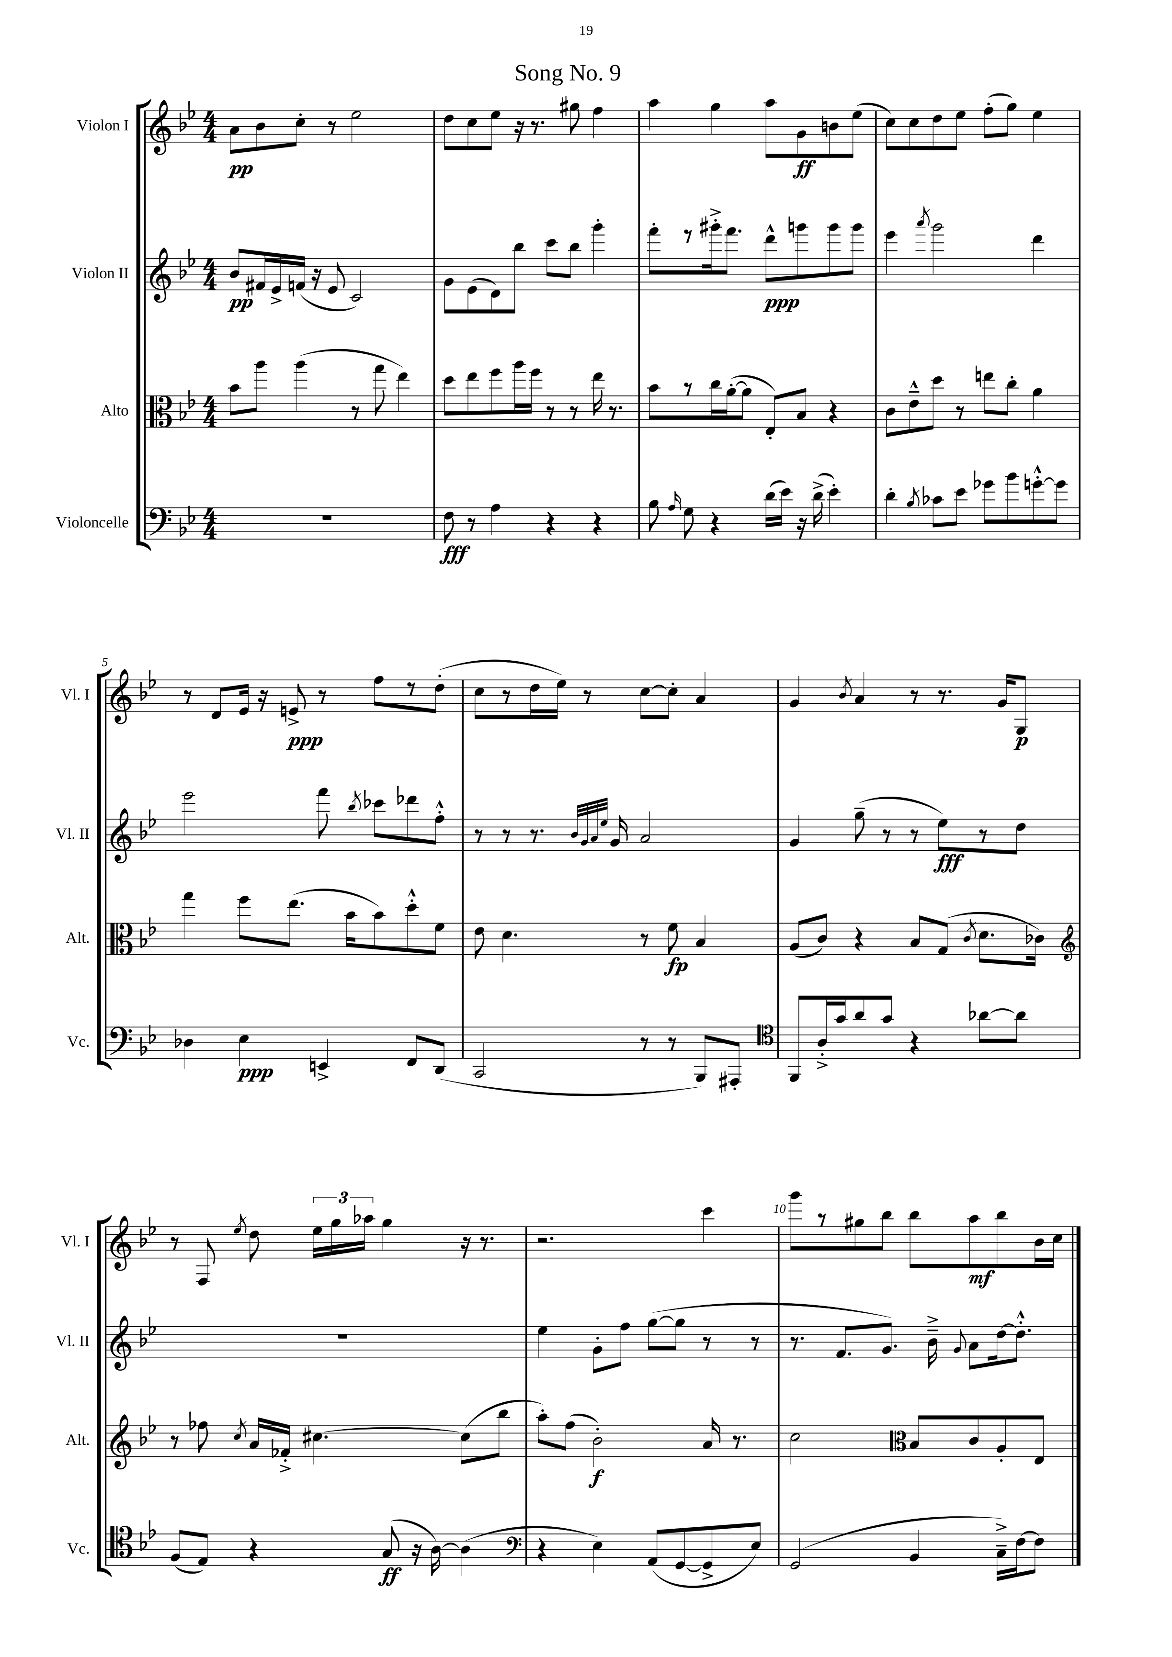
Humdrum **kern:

**kern	**kern	**kern	**kern
*staff4	*staff3	*staff2	*staff1
*clefF4	*clefC3	*clefG2	*clefG2
*k[b-e-]	*k[b-e-]	*k[b-e-]	*k[b-e-]
*M4/4	*M4/4	*M4/4	*M4/4
1r	8b-	8b-	8a
.	8aa	16f#	8b-
.	.	16e-^	.
.	(4aa	(16f	8cc'
.	.	16r	.
.	.	8e-	8r
.	8r	2c)	2ee-
.	8gg	.	.
.	4ee-)	.	.
=	=	=	=
8F	8dd	8g	8dd
8r	8ee-	(8e-	8cc
4A	8ff	8d)	8ee-
.	16aa	8bb-	16r
.	16ff	.	8.r
4r	8r	8ccc	.
.	8r	8bb-	8gg#
4r	16ee-	4ggg'	4ff
.	8.r	.	.
=	=	=	=
8B-	8b-	8fff'	4aa
16qqA	.	.	.
8G	8r	8r	.
4r	16cc	16ggg#'^	4gg
.	([16a'	8.fff	.
.	8a]	.	.
(16d	8E-')	8ddd^^	8aa
16e-)	.	.	.
16r	8B-	8ggg	8g
(16d^	.	.	.
4e-')	4r	8ggg	8b
.	.	8ggg	(8ee-
=	=	=	=
4d'	8c	4eee-	8cc)
.	8e-~^^	.	8cc
8qB-	.	8qaaa	.
8c-	8dd	2ggg	8dd
8e-	8r	.	8ee-
8g-	8ee	.	(8ff'
8b-	8cc'	.	8gg)
[8g'^^	4a	4ddd	4ee-
8g]	.	.	.
=	=	=	=
4D-	4gg	2eee-	8r
.	.	.	8d
4E-	8ff	.	16e-
.	.	.	16r
.	(8.ee-	.	8e^
4EE^	.	8fff	8r
.	16b-	.	.
.	.	8qbb-	.
.	8b-)	8ccc-	8ff
8FF	8dd'^^	8ddd-	8r
(8DD	8f	8ff'^^	(8dd'
=	=	=	=
2CC	8e-	8r	8cc
.	4.d	8r	8r
.	.	8.r	16dd
.	.	.	16ee-)
.	.	.	8r
.	.	32qqb-	.
.	.	32qqg	.
.	.	32qqa	.
.	.	32qqee-	.
.	.	16g	.
8r	8r	2a	[8cc
8r	8f	.	8cc']
8BBB-)	4B-	.	4a
8AAA#'	.	.	.
=	=	=	=
*clefC4	*	*	*
8FF	(8A	4g	4g
16A'^	8c)	.	.
16g	.	.	.
.	.	.	8qb-
8a	4r	(8gg~	4a
8g	.	8r	.
4r	8B-	8r	8r
.	(8G	8ee-)	8.r
.	8qc	.	.
[8a-	8.d	8r	.
.	.	.	16g
8a-]	.	8dd	8G
.	16c-)	.	.
=	=	=	=
*	*clefG2	*	*
(8F	8r	1r	8r
8E-)	8ff-	.	8F
.	8qcc	.	8qee-
4r	16a	.	8dd
.	16f-'^	.	.
.	[4.cc#	.	24ee-
.	.	.	24gg
.	.	.	24aa-
(8G	.	.	4gg
16r	.	.	.
[16A)	.	.	.
(4A]	(8cc#]	.	16r
.	.	.	8.r
.	8bb-	.	.
=	=	=	=
*clefF4	*	*	*
4r	8aa')	4ee-	2.r
.	(8ff	.	.
4E-)	2b-')	8g'	.
.	.	8ff	.
(8AA	.	([8gg	.
[8GG	.	8gg]	.
8GG^]	16a	8r	4ccc
.	8.r	.	.
8E-)	.	8r	.
=	=	=	=
(2GG	2cc	8.r	8ggg
.	.	.	8r
.	.	8.f	.
.	.	.	8gg#
.	.	8.g)	8bb-
*	*clefC3	*	*
4BB-	8B-	.	8bb-
.	.	16b-~^	.
.	.	8qqg	.
.	8c	8a	8aa
16C~^)	8A'	[16dd	8bb-
[16F	.	8.dd'^^]	.
8F]	8E-	.	16b-
.	.	.	16cc
==	==	==	==
*-	*-	*-	*-
